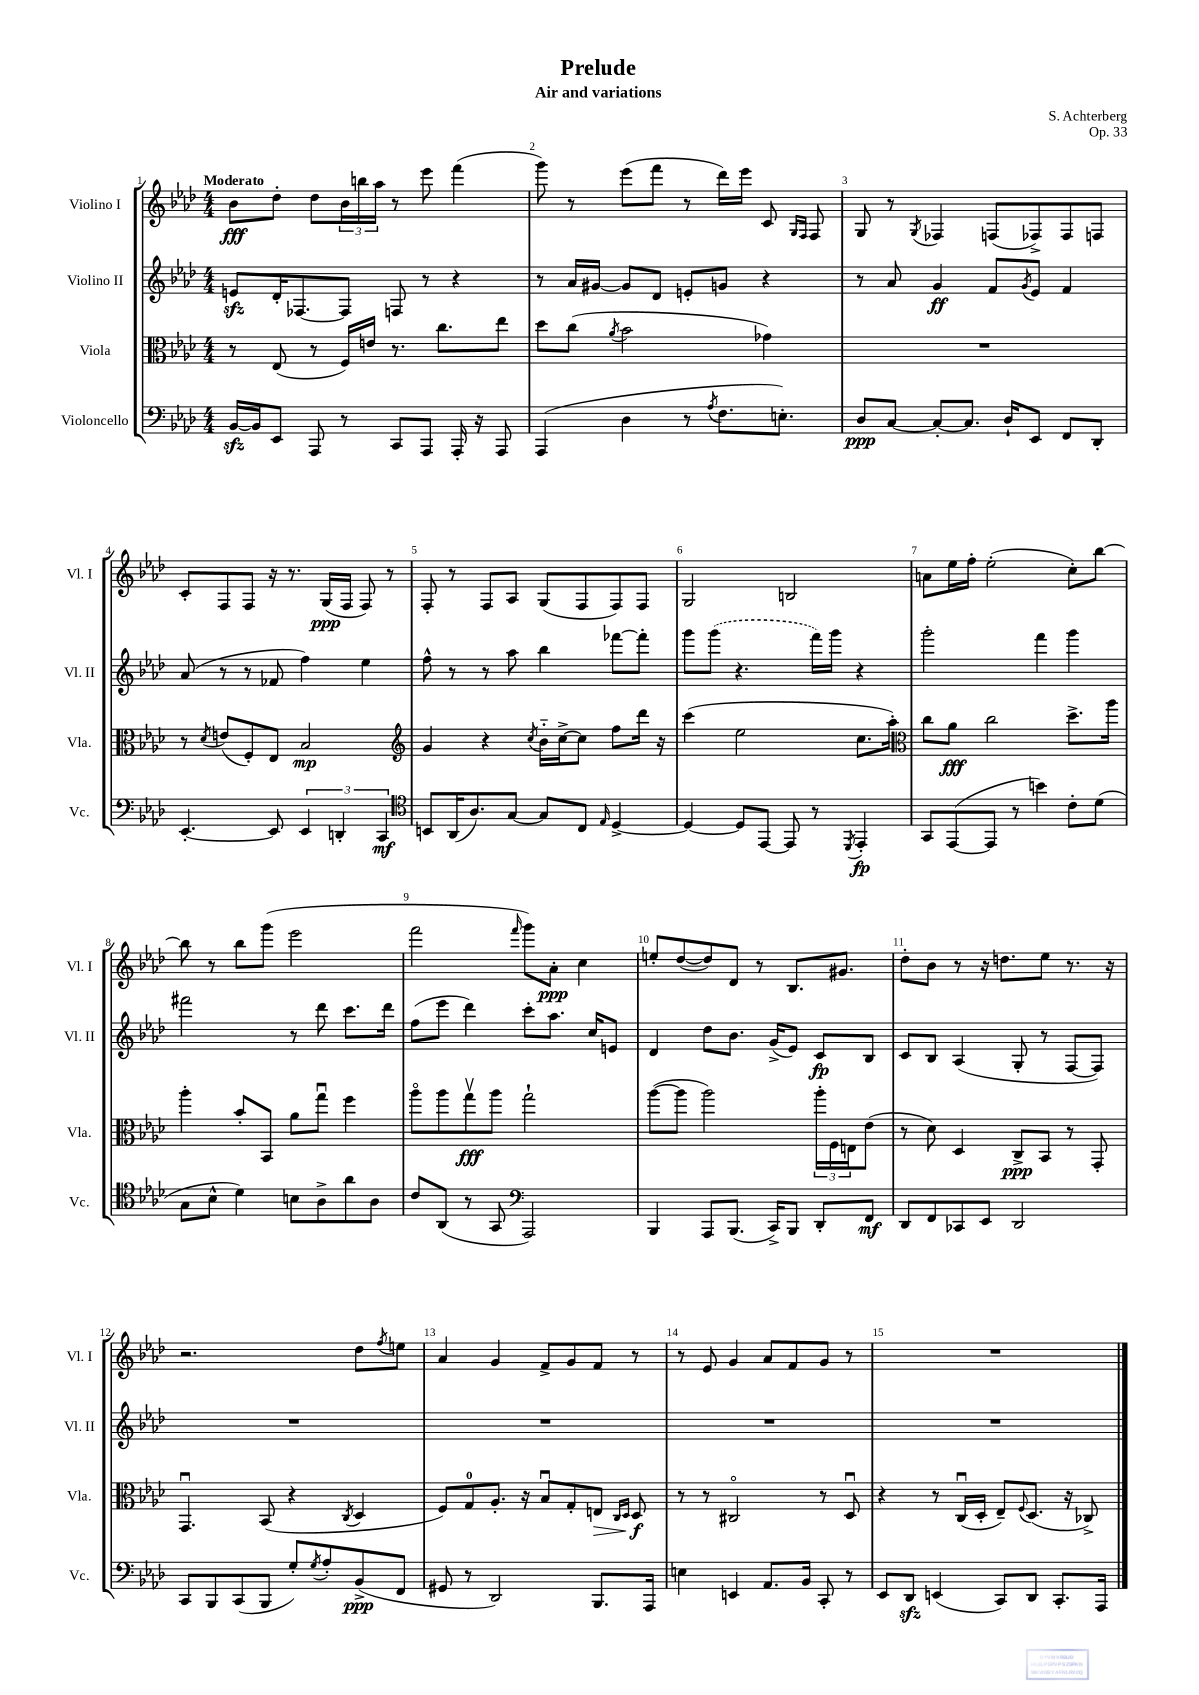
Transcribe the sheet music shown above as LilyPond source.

\header { title = "Prelude" composer = "S. Achterberg" subtitle = "Air and variations" opus = "Op. 33" }
<<
\new StaffGroup <<
\new Staff = "s0" \with { instrumentName = "Violino I" shortInstrumentName = "Vl. I" } {
    \clef treble \key aes \major \numericTimeSignature \time 4/4 \tempo "Moderato"
    bes'8\fff des''8-. des''8 \tuplet 3/2 { bes'16 b''16 aes''16 } r8 ees'''8 f'''4( |
    g'''8) r8 ees'''8( f'''8 r8 des'''16) ees'''16 c'8 \grace { g16 f16 } f8 |
    g8 r8 \acciaccatura { g8 } fes4 f8( fes8->) fes8 f8 |
    c'8-. f8 f8 r16 r8. g16\ppp( f16 f8) r8 |
    f8-. r8 f8 aes8 g8( f8 f8) f8 |
    g2 b2 |
    a'8 ees''16 f''16-. ees''2-.( c''8-.) bes''8~ |
    bes''8 r8 bes''8 g'''8( ees'''2 |
    f'''2 \grace { f'''16 } g'''8) aes'8-.\ppp c''4 |
    e''8-. des''8~( des''8) des'8 r8 bes8. gis'8. |
    des''8-. bes'8 r8 r16 d''8. ees''8 r8. r16 |
    r2. des''8 \acciaccatura { f''8 } e''8 |
    aes'4 g'4 f'8-> g'8 f'8 r8 |
    r8 ees'8 g'4 aes'8 f'8 g'8 r8 |
    R1 \bar "|." |
}
\new Staff = "s1" \with { instrumentName = "Violino II" shortInstrumentName = "Vl. II" } {
    \clef treble \key aes \major \numericTimeSignature \time 4/4
    e'8\sfz des'16-. fes8.~ fes8 f8 r8 r4 |
    r8 aes'16 gis'16~ gis'8 des'8 e'8-. g'8 r4 |
    r8 aes'8 g'4\ff f'8 \acciaccatura { g'8 } ees'8 f'4 |
    aes'8( r8 r8 fes'8 f''4) ees''4 |
    f''8-^ r8 r8 aes''8 bes''4 fes'''8~ fes'''8-. |
    g'''8 \once \slurDashed g'''8( r4. f'''16) g'''16 r4 |
    g'''2-. f'''4 g'''4 |
    fis'''2 r8 des'''8 c'''8. des'''16 |
    f''8( ees'''8 des'''4) c'''8-. aes''8. c''16 e'8 |
    des'4 des''8 bes'8. g'16->( ees'8) c'8\fp bes8 |
    c'8 bes8 aes4( g8-. r8 f8~ f8) |
    R1 |
    R1 |
    R1 |
    R1 \bar "|." |
}
\new Staff = "s2" \with { instrumentName = "Viola" shortInstrumentName = "Vla." } {
    \clef alto \key aes \major \numericTimeSignature \time 4/4
    r8 ees8( r8 f16) e'16 r8. c''8. ees''8 |
    des''8 c''8( \acciaccatura { aes'8 } bes'2 ges'4) |
    R1 |
    r8 \acciaccatura { des'8 } e'8( f8-.) ees8 bes2\mp |
    \clef treble g'4 r4 \acciaccatura { c''8 } bes'16-_ c''16~-> c''8 f''8 des'''16 r16 |
    c'''4( ees''2 c''8. aes''16-.) |
    \clef alto c''8 aes'8\fff c''2 des''8.-> aes''16 |
    aes''4-. bes'8-. bes,8 aes'8 g''8\downbow f''4 |
    aes''8\flageolet aes''8 g''8\upbow\fff aes''8 g''2-! |
    aes''8~( aes''8 aes''2) \tuplet 3/2 { aes''16-. f16 e16 } ees'8( |
    r8 des'8) des4 c8->\ppp bes,8 r8 g,8-. |
    g,4.\downbow bes,8( r4 \acciaccatura { c8 } des4 |
    f8) g8-0 aes8.-. r16 bes8\downbow g8-. e8\> \grace { c16 des16 } des8\f\! |
    r8 r8 cis2\flageolet r8 des8\downbow |
    r4 r8 c16\downbow( des16-. ees8--) \appoggiatura { f8 } des8.( r16 ces8->) \bar "|." |
}
\new Staff = "s3" \with { instrumentName = "Violoncello" shortInstrumentName = "Vc." } {
    \clef bass \key aes \major \numericTimeSignature \time 4/4
    bes,16~\sfz bes,16 ees,8 aes,,8 r8 c,8 aes,,8 aes,,16-. r16 aes,,8 |
    aes,,4( des4 r8 \acciaccatura { aes8 } f8. e8.-.) |
    des8\ppp c8~ c8~-. c8. des16-! ees,8 f,8 des,8-. |
    ees,4.~-. ees,8 \tuplet 3/2 { ees,4 d,4-. c,4\mf } |
    \clef tenor b,8 aes,16( aes8.) g8~ g8 c8 \grace { ees16 } des4~-> |
    des4~ des8 ees,8~ ees,8 r8 \acciaccatura { des,8 } ees,4-.\fp |
    g,8 ees,8~( ees,8 r8 b'4) c'8-. des'8( |
    g8 bes8-^ des'4) b8 aes8-> aes'8 aes8 |
    c'8 aes,8( r8 g,8 \clef bass aes,,2) |
    bes,,4 aes,,8 bes,,8.( c,16->) bes,,8 des,8-. f,8\mf |
    des,8 f,8 ces,8 ees,8 des,2 |
    c,8 bes,,8 c,8( bes,,8 g8-.) \acciaccatura { g8 } aes8-. bes,8->\ppp( f,8 |
    gis,8 r8 des,2) bes,,8. aes,,16 |
    e4 e,4 aes,8. bes,16 c,8-. r8 |
    ees,8 des,8\sfz e,4( c,8) des,8 c,8.-. aes,,16 \bar "|." |
}
>>
>>
\layout { \context { \Score \override BarNumber.break-visibility = ##(#f #t #t) barNumberVisibility = #all-bar-numbers-visible } }
